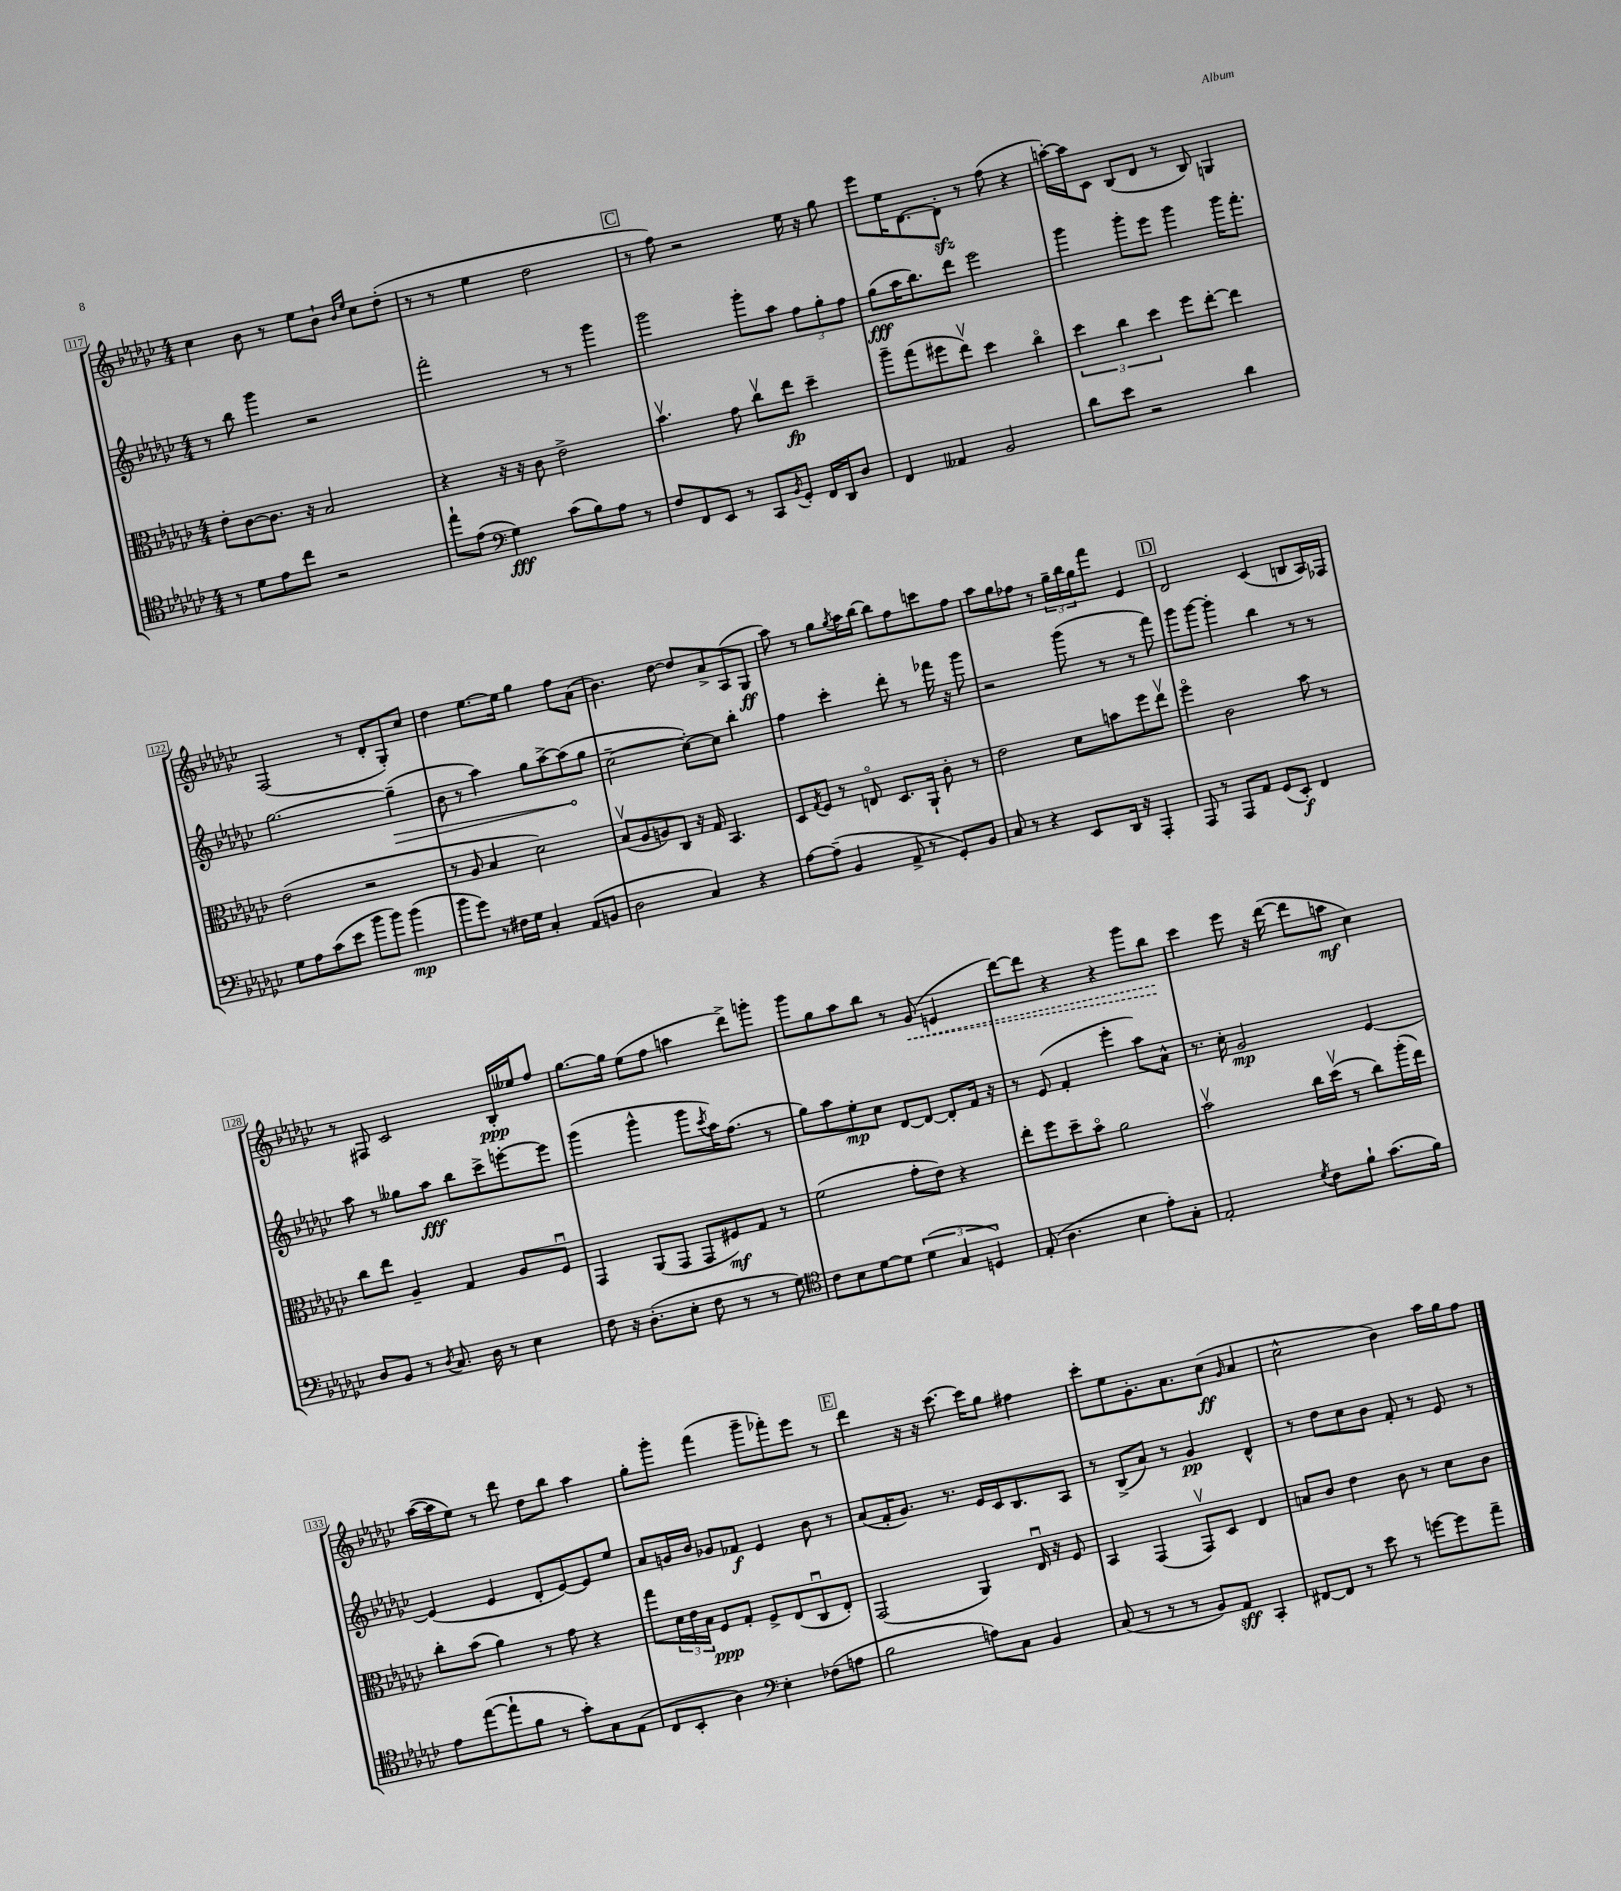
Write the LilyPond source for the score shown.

<<
\new StaffGroup <<
\new Staff = "s0" {
    \clef treble \key ges \major \numericTimeSignature \time 4/4
    ces''4 bes'8 r8 ees''8 bes'8-! \grace { bes'16 ees''16 } ces''8 des''8-.( |
    r8 r8 ees''4 des''2 |
    \mark \markup { \box "C" } r8 f''8) r2 ees''16 r16 ges''8 |
    ees'''8 ees''16 des'8.~ des'8-.\sfz r8 f''8( r4 |
    a''16~-.) a''16 ces'8 bes8( des'8 r8 bes8) g4 |
    f2( r8 des'8-. ges8-.) ces''8 |
    des''4 ees''8.~ ees''16 ges''4 f''8 aes'8( |
    bes'4.) des''8~ des''8 aes'8-> aes8( ges8\ff |
    aes''8) r8 ges''8 \acciaccatura { ges''8 } aes''16 bes''16~ bes''8 f''8 c'''8 f''8 |
    aes''8 ges''8 fes''8 r8 \tuplet 3/2 { ges''16-- bes''16 ges''16 } f'''8 ees'4 |
    \mark \markup { \box "D" } des'2 ces'4( b8 aes16) fes16 |
    r8 fis8 ces'2 bes16-.\ppp eeses''16 f''8 |
    ges''8.~ ges''16 ees''8( f''8 a''4 des'''8->) g'''8-. |
    ges'''8 ges''8 aes''8 bes''8 r8 \once \override Hairpin.style = #'dashed-line ges'8\<( e'4 |
    des'''8~) des'''8 r4 r4 ges'''8 bes''8\! |
    ces'''4 ees'''8 r16 des'''16~( des'''8 a''8\mf ces''4) |
    aes''16~( aes''16 ees''8) r8 des'''8 des''8 bes''8 aes''4 |
    ges''8-. ges'''8-. f'''4( ges'''8-- fes'''8-.) ees'''8 r8 |
    \mark \markup { \box "E" } des'''4 r16 r16 ces'''8.~ ces'''16 ges''8 fis''4 |
    ces'''8-. ees''8 ges'8.-. aes'8. ces''8\ff( \grace { ges'16 } aes'4 |
    ces''2-^ bes'4) aes''16 ges''16 f''8 \bar "|." |
}
\new Staff = "s1" {
    \clef treble \key ges \major \numericTimeSignature \time 4/4
    r8 bes''8 ges'''4 r2 |
    f'''2-. r8 r8 ges'''4 |
    \mark \markup { \box "C" } ges'''2 ges'''8-. aes''8 \tuplet 3/2 { f''8 ges''8-. f''8 } |
    ges''8\fff( aes''16 bes''8.) des'''8 ees'''2 |
    ges'''4 ges'''8-. ees'''8 ges'''4 ges'''16 f'''8.-. |
    ges''2.~ \once \override Hairpin.circled-tip = ##t ges''4--\>( |
    bes'8 r8 aes''4) ges''8 aes''8~-> aes''8\!( ges''8 |
    ces''2~-- ces''8~-.) ces''8 bes''4-. |
    f''4 ces'''4-. des'''8-. r8 fes'''16 r16 ges'''8 |
    r2 ges'''8( r8 r8 f'''8) |
    \mark \markup { \box "D" } ges'''8 ges'''8~ ges'''4-. bes''4 r8 r8 |
    aes''8 r8 geses''8 aes''8\fff bes''8 ces'''8-> e'''8~-. e'''8 |
    ges'''4( ges'''4-^ ges'''8 \acciaccatura { ces'''8 } aes''16) f''8.( r8 |
    ges''8) aes''8 ees''8-.\mp ces''8 des'8~ des'8~ des'8-. f'16 r16 |
    r8 ees'8( f'4-. ees'''4-. aes''8) aes'8-^ |
    r8. ces''16-. ges'2\mp ees'4~ |
    ees'4( ees'4 des'8-. ees'8~) ees'8 ees''8 |
    aes'8 g'16 bes'16 ges'8 fes'8\f ees'4 bes'8 r8 |
    \mark \markup { \box "E" } aes'8( f'16-. ges'8.) r8. ees'16 ces'16 bes8. aes8 |
    r8 bes8->( aes'8) r8 ges'4\pp des'4-^ |
    r8 des''8 ces''8 bes'8 f'8-. r8 ees'8 r8 \bar "|." |
}
\new Staff = "s2" {
    \clef alto \key ges \major \numericTimeSignature \time 4/4
    ees'8-. ces'8~ ces'8. r16 bes2 |
    r4 r16 r16 ces'8 ees'2-> |
    \mark \markup { \box "C" } bes'4.\upbow ges'8 ces''8\upbow ees''8\fp des''4-- |
    aes''8-- ges''8( fis''8 ees''8\upbow) des''4 ces''4\flageolet |
    \tuplet 3/2 { des''4 ces''4 des''4 } f''8 ees''8~-. ees''4 |
    ees'2( r2 |
    r8 aes8 bes4 des'2) |
    bes8\upbow( aes8 a8) ces8 r16 ges16 bes,4. |
    des8 \acciaccatura { ges8 } f8 r8 e8\flageolet des8. aes,16-! ces'8-. r8 |
    ees'2 des'8 b'8 f''8 ees''8\upbow |
    \mark \markup { \box "D" } f''4\flageolet ces'2 bes'8 r8 |
    ces''8 ees''8 aes4-- ges4 aes8 f8\downbow |
    ges,4 aes,8( ges,8 ges,8 fis8\mf) ges8 r8 |
    f'2( ges'8-. ees'8) r4 |
    ees''8-. f''8 des''8-- bes'8\flageolet aes'2 |
    bes'2\upbow ces''16 des''16\upbow( r8 ces''8) aes''16-.( ees''16) |
    ces''8-. bes'8( aes'4) r8 ges'8 r4 |
    ges''8 \tuplet 3/2 { des'16 ees'16 bes16 } f8\ppp ges8-. f8-> ees8( ces8\downbow ees8-.) |
    \mark \markup { \box "E" } ges,2( aes,4) ees16\downbow r16 f8 |
    bes,4 ges,4( ges,8\upbow) des8 ees4 |
    b8 ces'8 ees'4 ces'8 r8 des'8 ces'8 \bar "|." |
}
\new Staff = "s3" {
    \clef tenor \key ges \major \numericTimeSignature \time 4/4
    r8 des'8 ees'8 ces''8 r2 |
    ees''8-! ees'8( \clef bass ges4\fff) ces'8( bes8) aes8 r8 |
    \mark \markup { \box "C" } f8 f,8 ees,8 r8 ces,8 \acciaccatura { bes,8 } ges,8-. f,16 des,16 des8 |
    f,4 aeses,4 bes,2 |
    des'8 ees'8 r2 des'4 |
    ges8 aes8 ces'8( ees'8 bes'8 bes'8) bes'4\mp( |
    bes'8 ges'8) r8 fis16 ges16 ces4-. aes,8( b,8 |
    des2 ces4) r4 |
    aes8~ aes8--( bes,4 aes,8-> r8 ges,8-.) bes,8 |
    ces8 r8 r4 ees,8 des,16 r16 aes,,4-. |
    \mark \markup { \box "D" } aes,,8 r8 aes,,8 aes,8 ges,8( ees,8-.\f) f,4 |
    des8 bes,8 r8 \acciaccatura { des8 } ces8. des16 r8 ees4 |
    f8 r16 des8.-.( ees8-. f8 r8 r8 ges8) |
    \clef tenor ces'8 bes8 des'8~ des'8 \tuplet 3/2 { des'4( ges4 d4) } |
    ees8-.( aes4. bes4 ees'8-.) ges8-. |
    ees2-. \acciaccatura { des'8 } ces'8 f'8-! ges'8.( f'16) |
    ees'8 ees''8~( ees''8-! f'8 r8 ges'8-.) ges8 ees8( |
    ces8 bes,8-. aes4) \clef bass ees4-. fes8( a8 |
    \mark \markup { \box "E" } bes2 a8) ces8 bes,4 |
    ces8( r8 r8 r8 bes,8) aes,8\sff ces,4-. |
    fis,8~ fis,8 r8 ees'8 r8 g'8~ g'8 aes'8-- \bar "|." |
}
>>
>>
\layout { \context { \Score currentBarNumber = #117 \override BarNumber.stencil = #(make-stencil-boxer 0.1 0.3 ly:text-interface::print) } }
